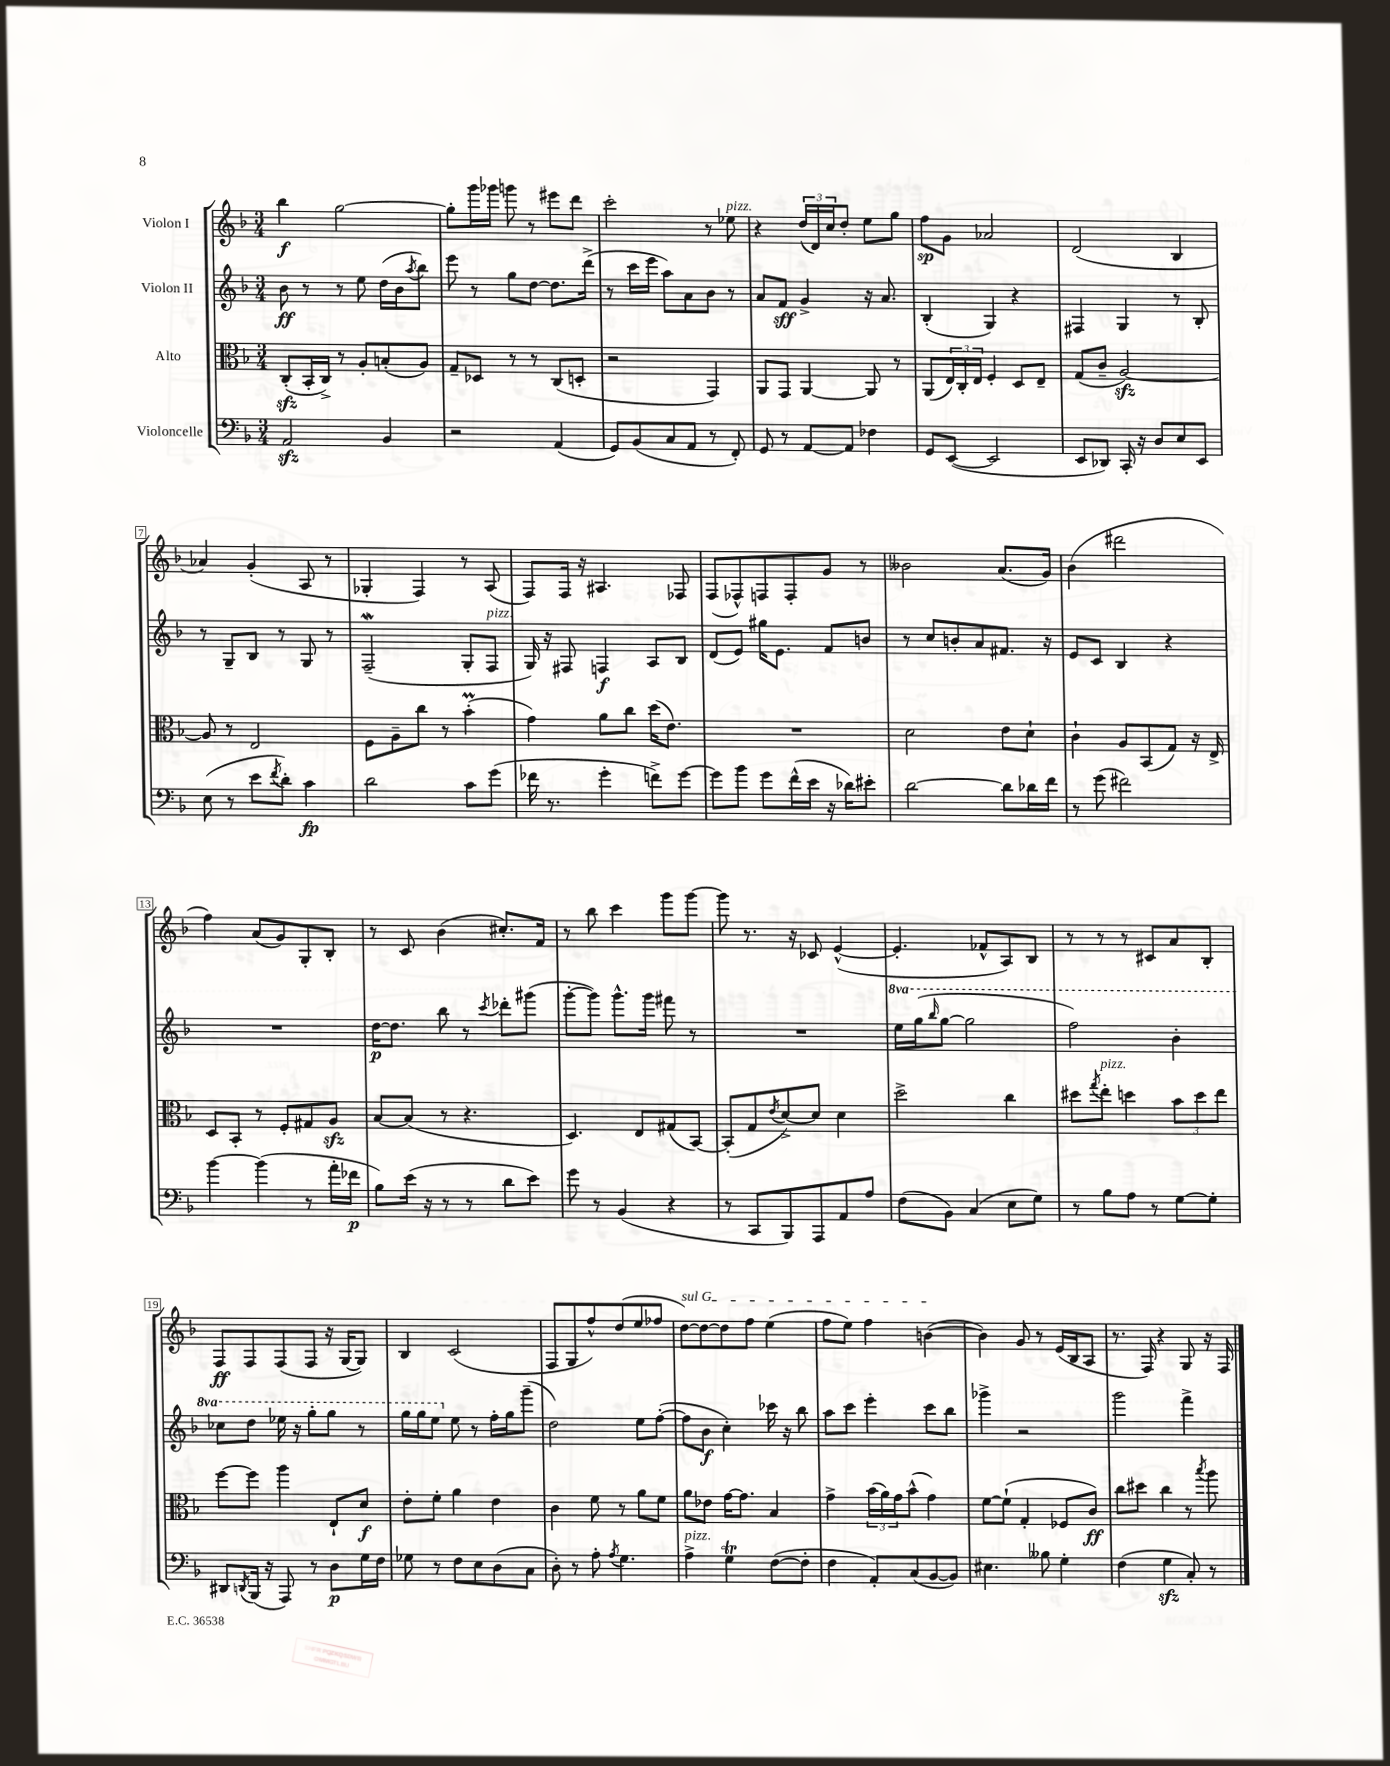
<<
\new StaffGroup <<
\new Staff = "s0" \with { instrumentName = "Violon I" } {
    \clef treble \key f \major \numericTimeSignature \time 3/4
    bes''4\f g''2~ |
    g''8-. g'''16 ges'''16 g'''8 r8 eis'''8 d'''8 |
    c'''2-. r8 ees''8^\markup { \italic "pizz." } |
    r4 \tuplet 3/2 { d''16( d'16) c''16 } d''8-. e''8 g''8 |
    f''8\sp g'8 aes'2 |
    d'2( bes4 |
    aes'4) g'4-.( a8 r8 |
    ges4-. f4) r8 a8( |
    f8) f16 r16 ais4. fes8 |
    f8( fes8-^) f8 f8-. g'8 r8 |
    beses'2 a'8.( g'16) |
    bes'4( dis'''2 |
    f''4) a'8( g'8) g8-. bes8-. |
    r8 c'8 bes'4( cis''8.-.) f'16 |
    r8 bes''8 c'''4 g'''8 g'''8~ |
    g'''8 r8. r16 ces'8 e'4~-^( |
    e'4.-. fes'8-^ a8) bes8 |
    r8 r8 r8 cis'8 a'8 bes8-. |
    f8\ff f8 f8( f8 r16 g16~ g8) |
    bes4 c'2( |
    f8 g8 f''8-^) d''8( e''8 fes''8 |
    \once \override TextSpanner.bound-details.left.text = \markup { \italic "sul G" } d''8~\startTextSpan) d''8~ d''8 f''8 e''4( |
    f''8 e''8) f''4 b'4~\stopTextSpan( |
    b'4) g'8 r8 e'16( bes16 a8 |
    r8. f16) r4 g8 r16 f16 \bar "|." |
}
\new Staff = "s1" \with { instrumentName = "Violon II" } {
    \clef treble \key f \major \numericTimeSignature \time 3/4 \set Staff.ottavationMarkups = #ottavation-simple-ordinals
    bes'8\ff r8 r8 e''8 d''16( bes'16 \acciaccatura { a''8 } bes''8) |
    e'''8 r8 g''8 d''8~ d''8. d'''16->( |
    r8 c'''16 e'''16 a''8) a'8 bes'8 r8 |
    a'8 f'8\sff g'4-> r16 a'8. |
    bes4-.( g4) r4 |
    fis4 g4 r8 bes8-. |
    r8 g8-- bes8 r8 g8 r8 |
    f2--\mordent( g8-. f8^\markup { \italic "pizz." } |
    g16) r16 fis8 f4\f a8 bes8 |
    d'8( e'8) gis''16 e'8. f'8 b'8 |
    r8 c''8 b'8-. a'8 fis'8. r16 |
    e'8 c'8 bes4 r4 |
    R2. |
    d''16~\p d''8. bes''8 r8 \acciaccatura { c'''8 } des'''8-. gis'''8( |
    g'''8~-. g'''8) g'''8.-^ g'''16 fis'''8 r8 |
    R2. |
    \ottava #1 e'''16 g'''16( \grace { bes'''16 } g'''8~ g'''2 |
    f'''2) bes''4-. |
    ces'''8 d'''8 ees'''16 r16 g'''8-. g'''8 r8 |
    g'''16 g'''16 e'''8 \ottava #0 e''8 r8 f''16-. g''16 g'''8--( |
    d''2) e''8 f''8~-.( |
    f''8 bes'8\f c''4-.) ces'''16 r16 bes''8 |
    a''8 c'''8 e'''4-. c'''8 bes''8 |
    ges'''4-> r2 |
    g'''2 f'''4-> \bar "|." |
}
\new Staff = "s2" \with { instrumentName = "Alto" } {
    \clef alto \key f \major \numericTimeSignature \time 3/4
    c8-.\sfz( bes,16-. c16->) r8 a8-. b8-.( a8) |
    g8-- des8 r8 r8 c8( d8-. |
    r2 g,4) |
    a,8 g,8 a,4~ a,8 r8 |
    a,8( \tuplet 3/2 { e16) c16-. e16 } f4-. d8 e8-- |
    g8( c'8-- a2~\sfz) |
    a8 r8 e2 |
    f8 a8-- c''8 r8 bes'4-.\prall( |
    g'4) a'8 c''8 d''16( e'8.) |
    R2. |
    d'2 e'8 d'8-! |
    c'4-! a8 bes,8( g8) r16 e16-> |
    d8 bes,8-. r8 f8-. gis8 a8\sfz |
    bes8~ bes8( r8 r4. |
    d4.) e8 gis8( bes,8~) |
    bes,8-.( g8 \acciaccatura { e'8 } d'8~->) d'8 d'4 |
    d''2-> c''4 |
    dis''8 \acciaccatura { g''8 } e''8-.^\markup { \italic "pizz." } d''4 \tuplet 3/2 { bes'8 d''8 e''8 } |
    f''8~ f''8 a''4 e8-! d'8\f |
    e'8-. f'8-. a'4 e'4 |
    c'4 f'8 r8 a'8 f'8 |
    a'8 ees'8 g'16~ g'8. bes4 |
    g'4-> \tuplet 3/2 { bes'16( a'16) g'16 } bes'8-^( g'4) |
    f'8~ f'8-!( g4-. fes8 c'8\ff) |
    c''8 dis''8 c''4 r8 \acciaccatura { bes''8 } a''8 \bar "|." |
}
\new Staff = "s3" \with { instrumentName = "Violoncelle" } {
    \clef bass \key f \major \numericTimeSignature \time 3/4
    a,2\sfz bes,4 |
    r2 a,4( |
    g,8) bes,8( c8 a,8 r8 f,8-.) |
    g,8 r8 a,8~ a,8 fes4 |
    g,8 e,8~( e,2 |
    e,8 des,8) c,16-. r16 d8 e8 e,8 |
    e8( r8 e'8 \acciaccatura { f'8 } d'8-.) c'4\fp |
    d'2 c'8 g'8( |
    fes'16 r8. g'4-. f'8->) g'8~ |
    g'8 bes'8 g'8 f'16-^( e'16 r16 des'16) eis'8-. |
    d'2~ d'8 des'16 f'16 |
    r8 g'8( fis'2) |
    bes'4~ bes'4( r8 a'16-. fes'16\p |
    bes8) e'16( r16 r8 r8 d'8 e'8) |
    g'8 r8 bes,4( r4 |
    r8 c,8 bes,,8) a,,8 a,8 a8 |
    f8( bes,8) c4( e8 g8) |
    r8 bes8 a8 r8 g8~ g8-. |
    dis,8 \acciaccatura { d,8 } bes,,16( r16 a,,8) r8 d8\p g16 f16 |
    ges8 r8 f8 e8 d8( c8 |
    d8-.) r8 a8-. \acciaccatura { a8 } g4. |
    a4->^\markup { \italic "pizz." } g4\trill f8~( f8-. |
    f4 a,8-.) c8( bes,8~ bes,8) |
    eis4. beses8 g4-. |
    f4( g4\sfz c8-.) r8 \bar "|." |
}
>>
>>
\layout { \context { \Score \override BarNumber.stencil = #(make-stencil-boxer 0.1 0.3 ly:text-interface::print) } }
